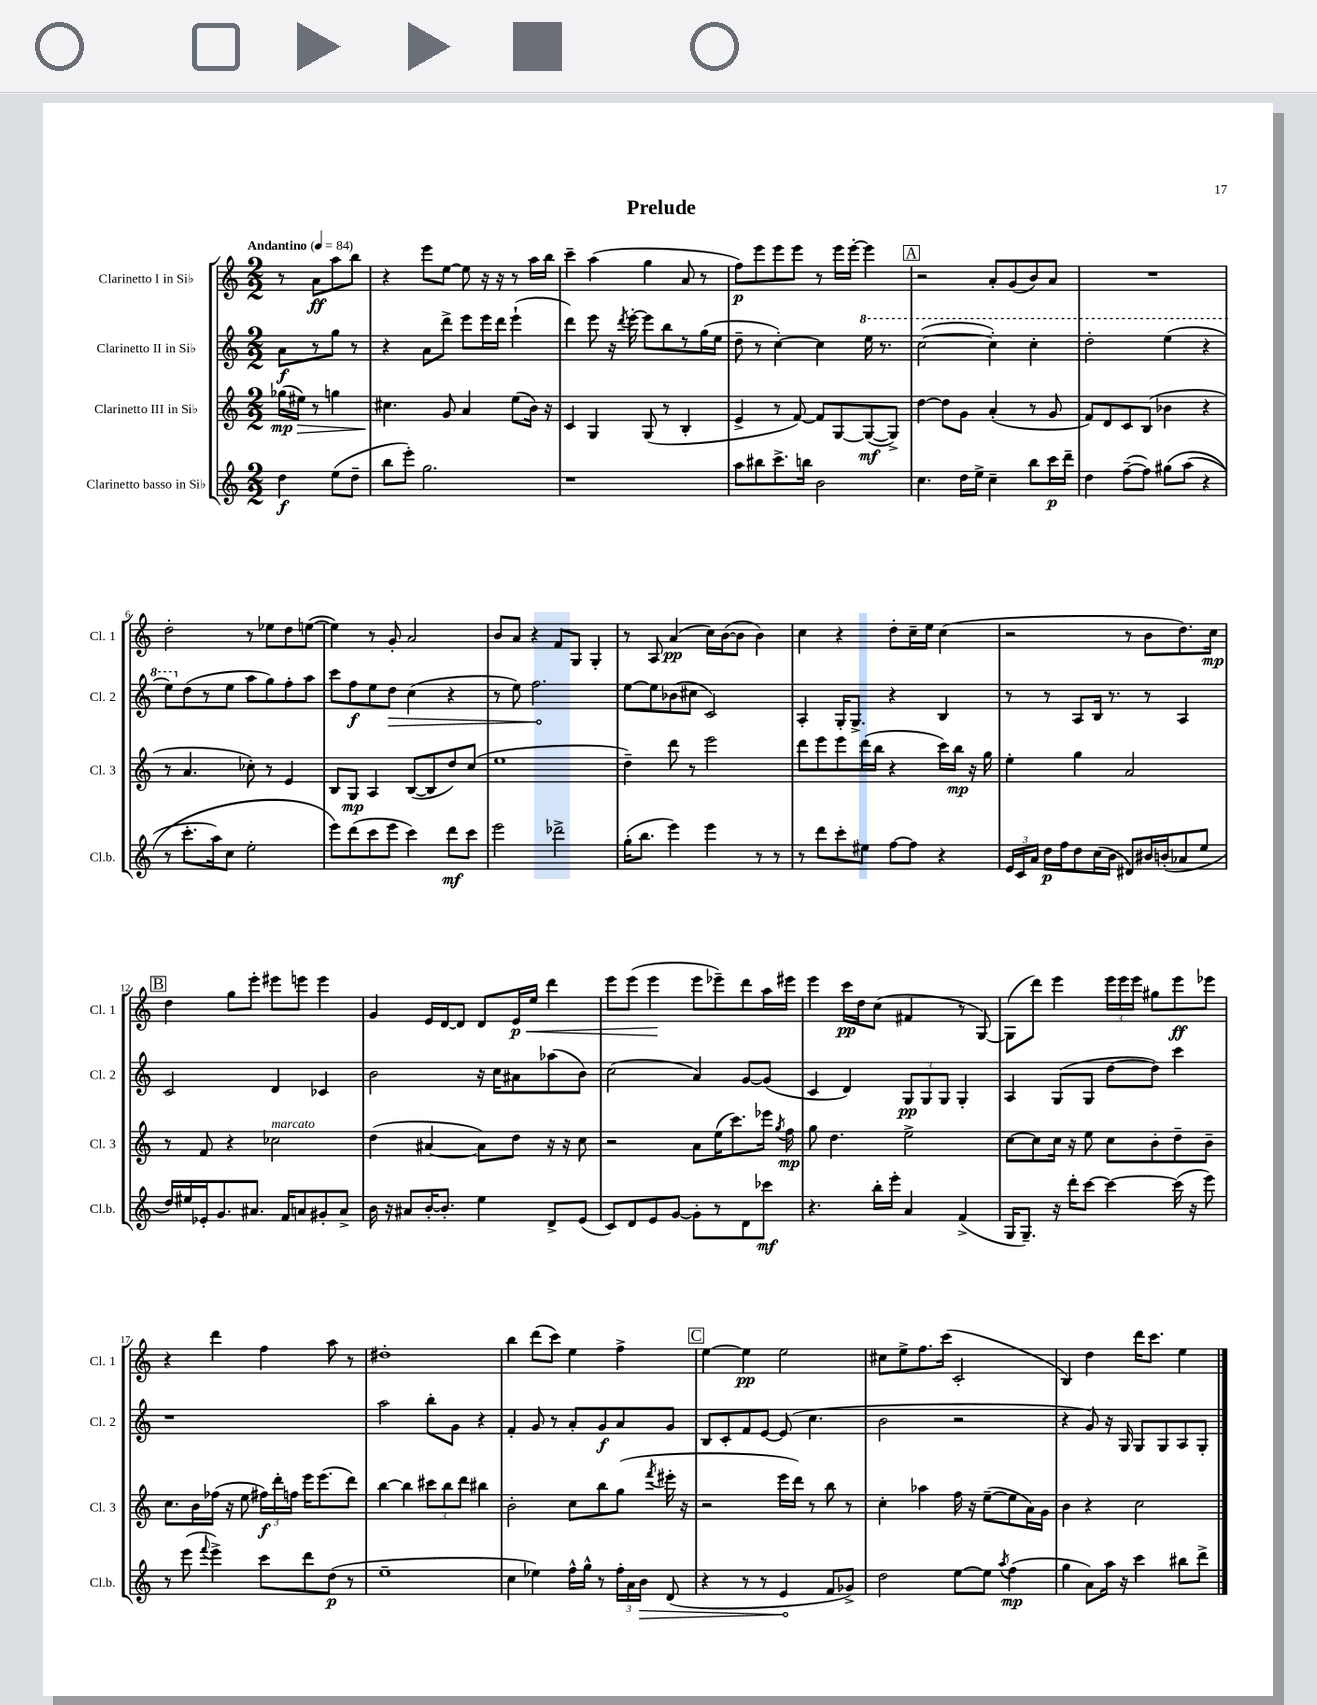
\header { title = "Prelude" }
<<
\new StaffGroup <<
\new Staff = "s0" \with { instrumentName = "Clarinetto I in Sib" shortInstrumentName = "Cl. 1" } {
    \clef treble \key c \major \numericTimeSignature \time 2/2 \partial 2 \tempo "Andantino" 4 = 84
    \autoBeamOff r8 a'8[\ff a''8 b''8] |
    r4 e'''8[ e''8]~ e''8 r16 r16 r8 a''16[ b''16] |
    c'''4-- a''4( g''4 a'8 r8 |
    f''8[\p) e'''8 e'''8 e'''8] r8 e'''16[ e'''16]~-. e'''4 |
    \mark \markup { \box "A" } r2 a'8[-. g'8( b'8) a'8] |
    R1 |
    d''2-. r8 ees''8[ d''8 e''8]~( |
    e''4) r8 g'8-. a'2 |
    b'8[ a'8] r4 f'8[ g8] g4-. |
    r8 a8 a'4\pp( c''16[) b'16~( b'8] b'4) |
    c''4 r4 d''8[-. c''16-- e''16] c''4( |
    r2 r8 b'8[ d''8.) c''16]\mp |
    \mark \markup { \box "B" } d''4 g''8[ e'''8]-. eis'''8[ e'''8] e'''4 |
    g'4 e'16[ d'16~ d'8] d'8[ e'16\p\< e''16] d'''4 |
    e'''8[ e'''8]( e'''4\! e'''8[ ees'''8--) d'''8 a''16 eis'''16] |
    e'''4 c'''16[\pp d''16 c''8]( fis'4 r8 g8~) |
    g8[( d'''8]) e'''4 \tuplet 3/2 { e'''16[ e'''16 e'''16] } gis''8[ e'''8\ff ees'''8] |
    r4 d'''4 f''4 a''8 r8 |
    dis''1-. |
    b''4 d'''8[( c'''8]) e''4 f''4-> |
    \mark \markup { \box "C" } e''4~ e''4\pp e''2 |
    cis''8[ e''8-> f''8. c'''16]( c'2-. |
    b4) d''4 d'''16[ c'''8.] e''4 \bar "|." |
}
\new Staff = "s1" \with { instrumentName = "Clarinetto II in Sib" shortInstrumentName = "Cl. 2" } {
    \clef treble \key c \major \numericTimeSignature \time 2/2 \partial 2
    \autoBeamOff a'8[\f r8 g''8] r8 |
    r4 a'8[ d'''8]-> e'''8[ e'''16 d'''16] e'''4-!( |
    d'''4) e'''8 r16 \acciaccatura { d'''8 } e'''16~-. e'''8[ b''8 r8 g''16( e''16] |
    d''8-- r8 c''4~-.) c''4 \ottava #1 e'''16 r8. |
    \mark \markup { \box "A" } c'''2~( c'''4-.) c'''4-. |
    d'''2-. e'''4( r4 |
    e'''8[) \ottava #0 d''8( r8 e''8] a''8[ g''8) f''8-. a''8] |
    c'''8[ f''8\f e''8 \once \override Hairpin.circled-tip = ##t d''8]\> c''4( r4 |
    r8 e''8) f''2.\! |
    e''8[~ e''8 bes'8( cis''8] c'2) |
    a4-. g16[-. g8.]-> r4 b4 |
    r8 r8 a8[ b16] r8. r8 a4 |
    \mark \markup { \box "B" } c'2 d'4 ces'4 |
    b'2 r16 c''16[ ais'8 aes''8( b'8]) |
    c''2( a'4) g'8[~ g'8]( |
    c'4 d'4) \tuplet 3/2 { g8[\pp g8 g8] } g4-. |
    a4 g8[( g8] d''8[~ d''8]) c'''4 |
    r1 |
    a''2 b''8[-. g'8] r4 |
    f'4-. g'8 r8 a'8[-. g'8\f a'8 g'8] |
    \mark \markup { \box "C" } b8[ c'8-. f'8 e'8]~ e'8( c''4. |
    b'2 r2 |
    r4 g'8) r16 g16 g8[ g8 a8 g8]-. \bar "|." |
}
\new Staff = "s2" \with { instrumentName = "Clarinetto III in Sib" shortInstrumentName = "Cl. 3" } {
    \clef treble \key c \major \numericTimeSignature \time 2/2 \partial 2
    \autoBeamOff ges''16[\mp( eis''16]\>) r8 g''4 |
    cis''4.\! g'8 a'4 e''8[( b'16]) r16 |
    c'4 g4 g8( r8 b4-. |
    e'4-> r8 f'8~) f'8[ g8~ g8~\mf( g8]->) |
    \mark \markup { \box "A" } d''4~ d''8[ g'8] a'4-.( r8 g'8 |
    f'8[) d'8 c'8 b8]( bes'4 r4 |
    r8 a'4. ces''8-.) r8 e'4 |
    b8[ g8]\mp a4 b8[~( b8 d''8) c''8]( |
    e''1 |
    d''4--) d'''8 r8 e'''2 |
    d'''8[ e'''8 e'''8 d'''16( b''16] r4 c'''16[) b''16]\mp r16 g''16 |
    e''4-. g''4 a'2 |
    \mark \markup { \box "B" } r8 f'8 r4 ces''2^\markup { \italic "marcato" } |
    d''4( ais'4~ ais'8[) d''8] r16 r16 c''8 |
    r2 a'8[ e''16( c'''8.) ees'''16] \acciaccatura { g''8 } f''16\mp |
    g''8 d''4. e''2-> |
    c''8[~ c''8 c''16] r16 e''8 c''8[ b'8-. d''8-- b'8]-- |
    c''8.[ b'16 fes''16]( r16 e''8 \tuplet 3/2 { fis''16[\f) d'''16-. f''16] } e'''16[ e'''8.( d'''8]) |
    b''4~ b''4 \tuplet 3/2 { cis'''8[ b''8 d'''8] } bis''4 |
    b'2-. c''8[ b''8 g''8]( \acciaccatura { f'''8 } eis'''16-. r16 |
    \mark \markup { \box "C" } r2 e'''16[ d'''16]) r8 b''8 r8 |
    c''4-. aes''4 f''16 r16 e''8[~--( e''8 a'16) g'16] |
    b'4 r4 c''2 \bar "|." |
}
\new Staff = "s3" \with { instrumentName = "Clarinetto basso in Sib" shortInstrumentName = "Cl.b." } {
    \clef treble \key c \major \numericTimeSignature \time 2/2 \partial 2
    \autoBeamOff d''4\f e''8[( d''8]-- |
    b''8[ e'''8]-.) g''2. |
    r1 |
    a''8[ bis''8 c'''8.-> b''16] b'2 |
    \mark \markup { \box "A" } c''4. d''16[ e''16]-> c''4-- b''8[ c'''16\p d'''16]-- |
    d''4 f''8[~--( f''8]) gis''8[\( a''8]( r4 |
    r8 c'''8.[-. a''16) c''8] e''2-. |
    e'''8[\) d'''8( c'''8 e'''8] c'''4) d'''8[\mf c'''8] |
    e'''2 des'''2-> |
    g''16[-.( b''8.] e'''4) e'''4 r8 r8 |
    r8 d'''8[ c'''8-. eis''8] f''8[~ f''8] r4 |
    \tuplet 3/2 { e'16[ c'16 a'16] } d''16[\p f''16 d''8 c''16( b'16] dis'8[) bis'16 b'16-.( aes'8 e''8] |
    \mark \markup { \box "B" } d''16[) eis''16 ees'16-. g'8. ais'8.] f'16[ a'8 gis'8-. a'8]-> |
    b'16 r16 ais'8[ b'16~-. b'8.]-. e''4 d'8[-> e'8]( |
    c'8[) d'8 e'8 g'8]~ g'8[-. r8 d'8 ces'''8]\mf |
    r4. b''16[-. e'''16]-. a'4 f'4->( |
    g16[ g8.]--) r16 d'''16[-. c'''8]~ c'''4~ c'''16( r16 e'''8) |
    r8 e'''8( \appoggiatura { f'''8 } e'''4->) c'''8[ d'''8 d''8]\p( r8 |
    e''1-- |
    c''4 ees''4) f''16[-^ g''16]-^ r8 \tuplet 3/2 { f''16[-. a'16 \once \override Hairpin.circled-tip = ##t b'16]\> } d'8( |
    \mark \markup { \box "C" } r4 r8 r8 e'4\! f'8[ ges'8]->) |
    d''2 e''8[~ e''8] \acciaccatura { a''8 } f''4\mp( |
    g''4 a'8[) a''16] r16 c'''4 bis''8[ d'''8]-> \bar "|." |
}
>>
>>
